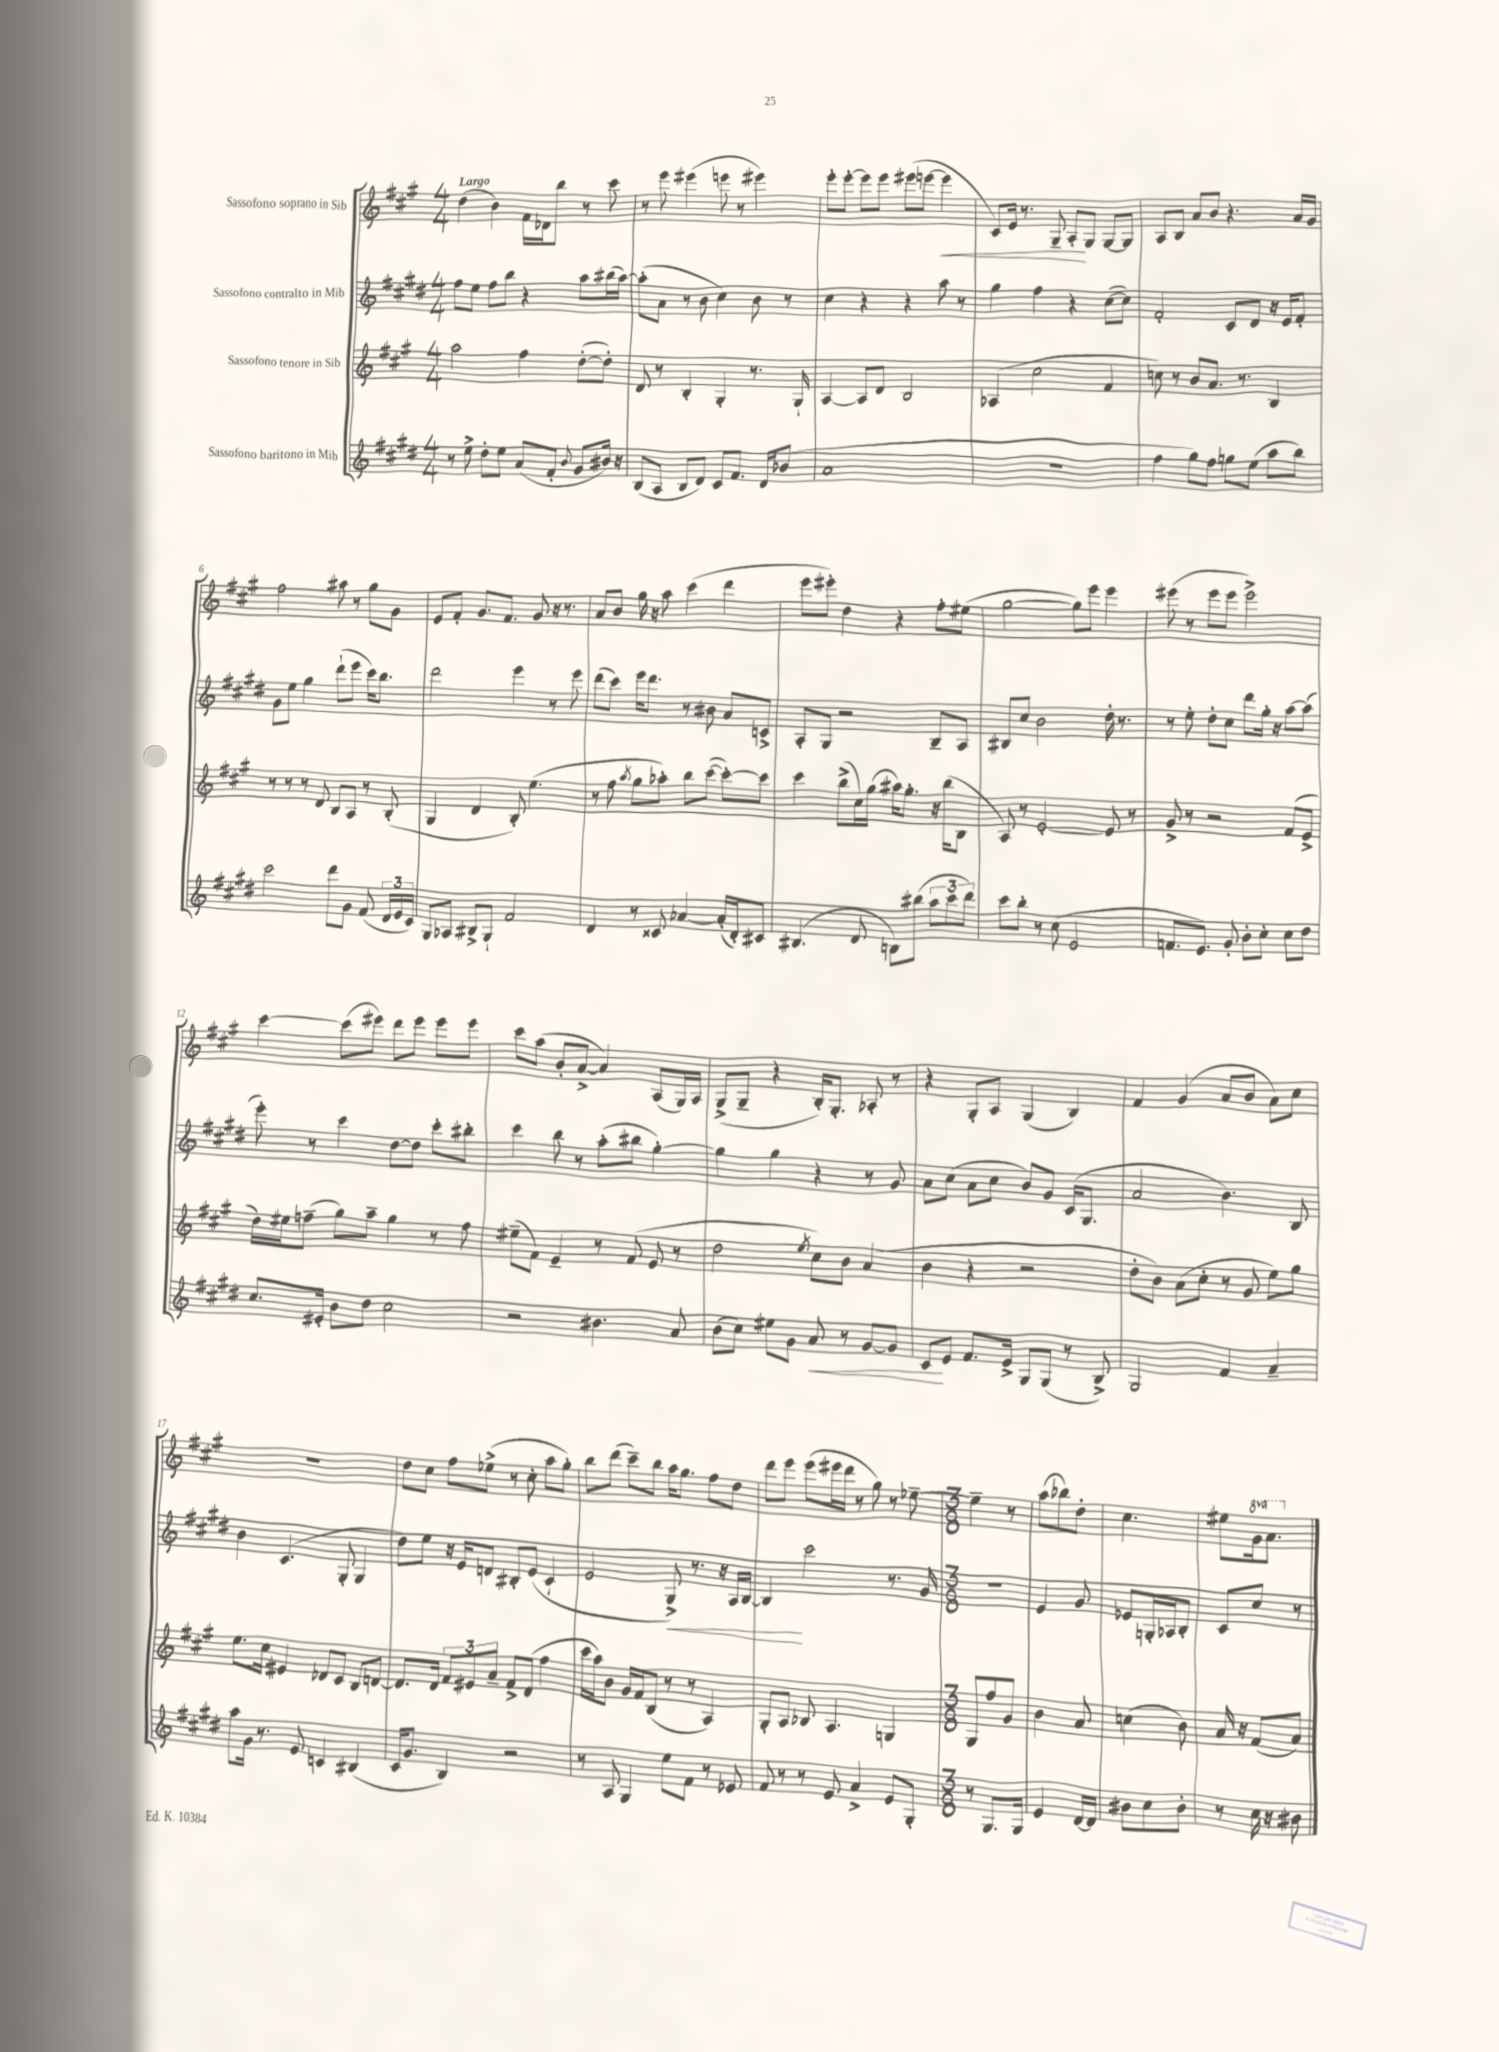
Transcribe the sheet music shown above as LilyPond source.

<<
\new StaffGroup <<
\new Staff = "s0" \with { instrumentName = "Sassofono soprano in Sib" } {
    \clef treble \key a \major \numericTimeSignature \time 4/4 \set Staff.ottavationMarkups = #ottavation-simple-ordinals \tempo "Largo"
    \autoBeamOff d''4( b'4) fis'16[ des'16 b''8] r8 cis'''8 |
    r8 e'''8 eis'''4( e'''8 r8 eis'''4) |
    e'''8[-. e'''8]~-. e'''8[ e'''8] eis'''8[( e'''8]~ e'''4\< |
    cis'8[) e'16] r8. gis8-- a8[-.\! gis8] gis8[~ gis8] |
    a8[ b8] a'8[ b'8] r4. a'16[ gis'16] |
    fis''2 ais''8 r8 gis''8[ gis'8] |
    e'8[ fis'8]-. gis'8.[ fis'8.] gis'8 r16 r8. |
    a'8[ b'8] gis''16 r16 a''8 cis'''4( d'''4 |
    e'''8[ eis'''8]-.) d''4 r4 fis''8[-. eis''8]( |
    gis''2~ gis''8[) e'''8] e'''4 |
    eis'''8( r8 eis'''8[ eis'''8] eis'''2->) |
    cis'''4~ cis'''8[( eis'''8]) d'''8[ eis'''8] eis'''8[ eis'''8] |
    cis'''8[ a''8]( b'8[-. a'8]~-> a'4) a8[( gis16) a16] |
    gis8[->( gis8]-- r4 b16[-.) gis8.]-. aes8-. r8 |
    r4 gis8[-. a8] gis4( b4) |
    fis'4 gis'4( a'8[ b'8] a'8[) cis''8] |
    r1 |
    d''8[ cis''8] fis''8[ ees''8]->( r8 cis''8-. a''8[ gis''8]-.) |
    b''8[ d'''8]( cis'''8[--) b''8] a''16[ gis''8.] fis''8[ d''8] |
    d'''8[ e'''8] e'''8[( eis'''16 d'''16] r8 gis''8) r8 ees''8~-- |
    \numericTimeSignature \time 3/8 ees''4-- r8 |
    a''8[( bes''8) d''8]-. |
    cis''4. |
    eis''8[ \ottava #1 gis''16 a''8.] \ottava #0 \bar "|." |
}
\new Staff = "s1" \with { instrumentName = "Sassofono contralto in Mib" } {
    \clef treble \key e \major \numericTimeSignature \time 4/4
    \autoBeamOff fis''8[ e''8] fis''8[ b''8] r4 a''8[ bis''16( a''16]~) |
    a''8[-.( a'8] r8 b'8 cis''4) b'8 r8 |
    cis''4 r4 r4 a''8 r8 |
    gis''4 fis''4 r4 cis''8[~( cis''8]) |
    fis'2-. cis'8[ dis'8] r16 e'16[ fis'8]-. |
    gis'8[ e''8] gis''4 dis'''8[-!( e'''8] cis'''16[) b''8.] |
    dis'''2 e'''4 r8 e'''8 |
    dis'''8[( cis'''8]) e'''16[ dis'''8.] r8 bis'8 a'8[ c'8]-> |
    a8[-. gis8] r2 b8[-- a8] |
    bis8[ cis''8] b'2 dis''16-. r8. |
    r8 e''8-. dis''8[-. cis''8] dis'''8[ gis''16]-. r16 a''8[~ a''8]( |
    e'''8-.) r8 cis'''4 dis''8[~ dis''8] cis'''8[-. bis''8]-. |
    cis'''4 b''8 r8 a''8[-.( bis''8] gis''4~-.) |
    gis''4 gis''4 r4 r8 gis'8 |
    a'8[ cis''8]( a'8[ cis''8] b'8[) gis'8] cis'16[( gis8.] |
    a'2 b'4.) b8 |
    b'4 cis'4.( gis8-. gis4 |
    dis''8[) e''8] r16 e'16[ d'8] bis8[-. e'8]( cis'4-! |
    e'2 gis8->\<) r8. r16 a16[ b16]~ |
    b4\! cis'''2 r8. gis'16 |
    \numericTimeSignature \time 3/8 R4. |
    e'4 gis'8 |
    ees'8[ g16-. aes16 b8]-. |
    cis'8[ cis''8] r8 \bar "|." |
}
\new Staff = "s2" \with { instrumentName = "Sassofono tenore in Sib" } {
    \clef treble \key a \major \numericTimeSignature \time 4/4
    \autoBeamOff a''2 fis''4 d''8[~-.( d''8]-.) |
    d'8 r8 b4-. gis4-. r8. gis16-! |
    a4~ a8[ d'8] b2 |
    aes4( cis''2 fis'4 |
    c''8) r8 b'8[ a'8.] r8. b4 |
    r8 r8 r8 d'8 b8[ a8] r8 b8-.( |
    gis4 d'4 b8-.) e''4.( |
    r8 fis''8 \acciaccatura { a''8 } gis''8[ aes''8]-.) b''8[ cis'''8]~( cis'''8[~-.) cis'''8] |
    cis'''4 b''8[->( cis''16) gis''16]( ais''16[) gis''8.]-. r16 b''16[( b8] |
    a8) r8 e'2~-. e'8 r8 |
    gis'8-> r8 r2 fis'8[( e'8]-> |
    d''16[) eis''16 f''8]--( gis''8[) a''8]-- gis''4 r8 f''8 |
    eis''8[--( fis'8]) e'4-- r8 fis'8( e'8 r8 |
    d''2 \acciaccatura { e''8 } cis''8[) b'8] a'4( |
    b'4 r4 r2 |
    d''8[-. b'8]) a'8[( cis''8]-. r8 gis'8 e''8[) gis''8] |
    e''8.[ cis''16] eis'4 des'8[ cis'8] b8[ d'8]~ |
    d'8.[ d'16] \tuplet 3/2 { fis'8[ eis'8 a'8]-- } fis'8[-> d'8]( fis''4 |
    cis'''16[ a''16) b'8] gis'16[ fis'16 b8]( r8 r8 a4) |
    gis8[-. a8] bes8 a4. g4 |
    \numericTimeSignature \time 3/8 gis8[ fis''8 gis'8] |
    b'4 a'8 |
    c''4( b'8) |
    a'16 r16 fis'8[( a'8]) \bar "|." |
}
\new Staff = "s3" \with { instrumentName = "Sassofono baritono in Mib" } {
    \clef treble \key e \major \numericTimeSignature \time 4/4
    \autoBeamOff r8 e''8-> dis''8[-. e''8] a'8[( fis'8]-. \appoggiatura { b'8 } gis'8[ bis'16]) r16 |
    b8[( a8] b8[ dis'8]) cis'8[ fis'8.] dis'16[ bes'8]( |
    a'1 |
    R1 |
    fis''4 gis''8[) fis''8] g''8[ e''8]( a''8[ b''8]) |
    cis'''2 dis'''8[ gis'8] fis'8( \tuplet 3/2 { dis'16[ e'16 cis'16]) } |
    gis8[ aes8] bis8[-> gis8]-! fis'2 |
    dis'4 r8 cisis'8 aes'4~ aes'16[-.( dis'16-.) cis'8] |
    bis4.( dis'8 b8[) bis''8]( \tuplet 3/2 { a''8[ cis'''8 dis'''8]) } |
    cis'''8[ b''8]-. r8 cis''8( e'2 |
    f'8.[ e'8.]) gis'8-. b'8[-. cis''8]-. cis''8[ dis''8] |
    cis''8.[ eis'16]-. b'8[ dis''8] cis''2 |
    r2 bis'4. a'8 |
    b'8[( cis''8]) eis''8[ gis'8] a'8\< r8 gis'8[~ gis'8] |
    cis'8[\! e'8] fis'8.[ e'16]-> gis8[ gis8]( r8 b8->) |
    gis2 fis'4 a'4-- |
    a''8[ gis'16] r8. e'8 c'4 bis4( |
    cis'16[ gis'8.] b4) r2 |
    r8 a8 gis4 e''8[ fis'8] r8 ees'8 |
    fis'8 r8 r8 e'8 a'4-> e'8[ gis8]-. |
    \numericTimeSignature \time 3/8 r8 gis8.[ gis16] |
    e'4 dis'16[~ dis'16] |
    bis'8[ cis''8 bis'8]-. |
    r8 cis''16 r16 bis'8 \bar "|." |
}
>>
>>
